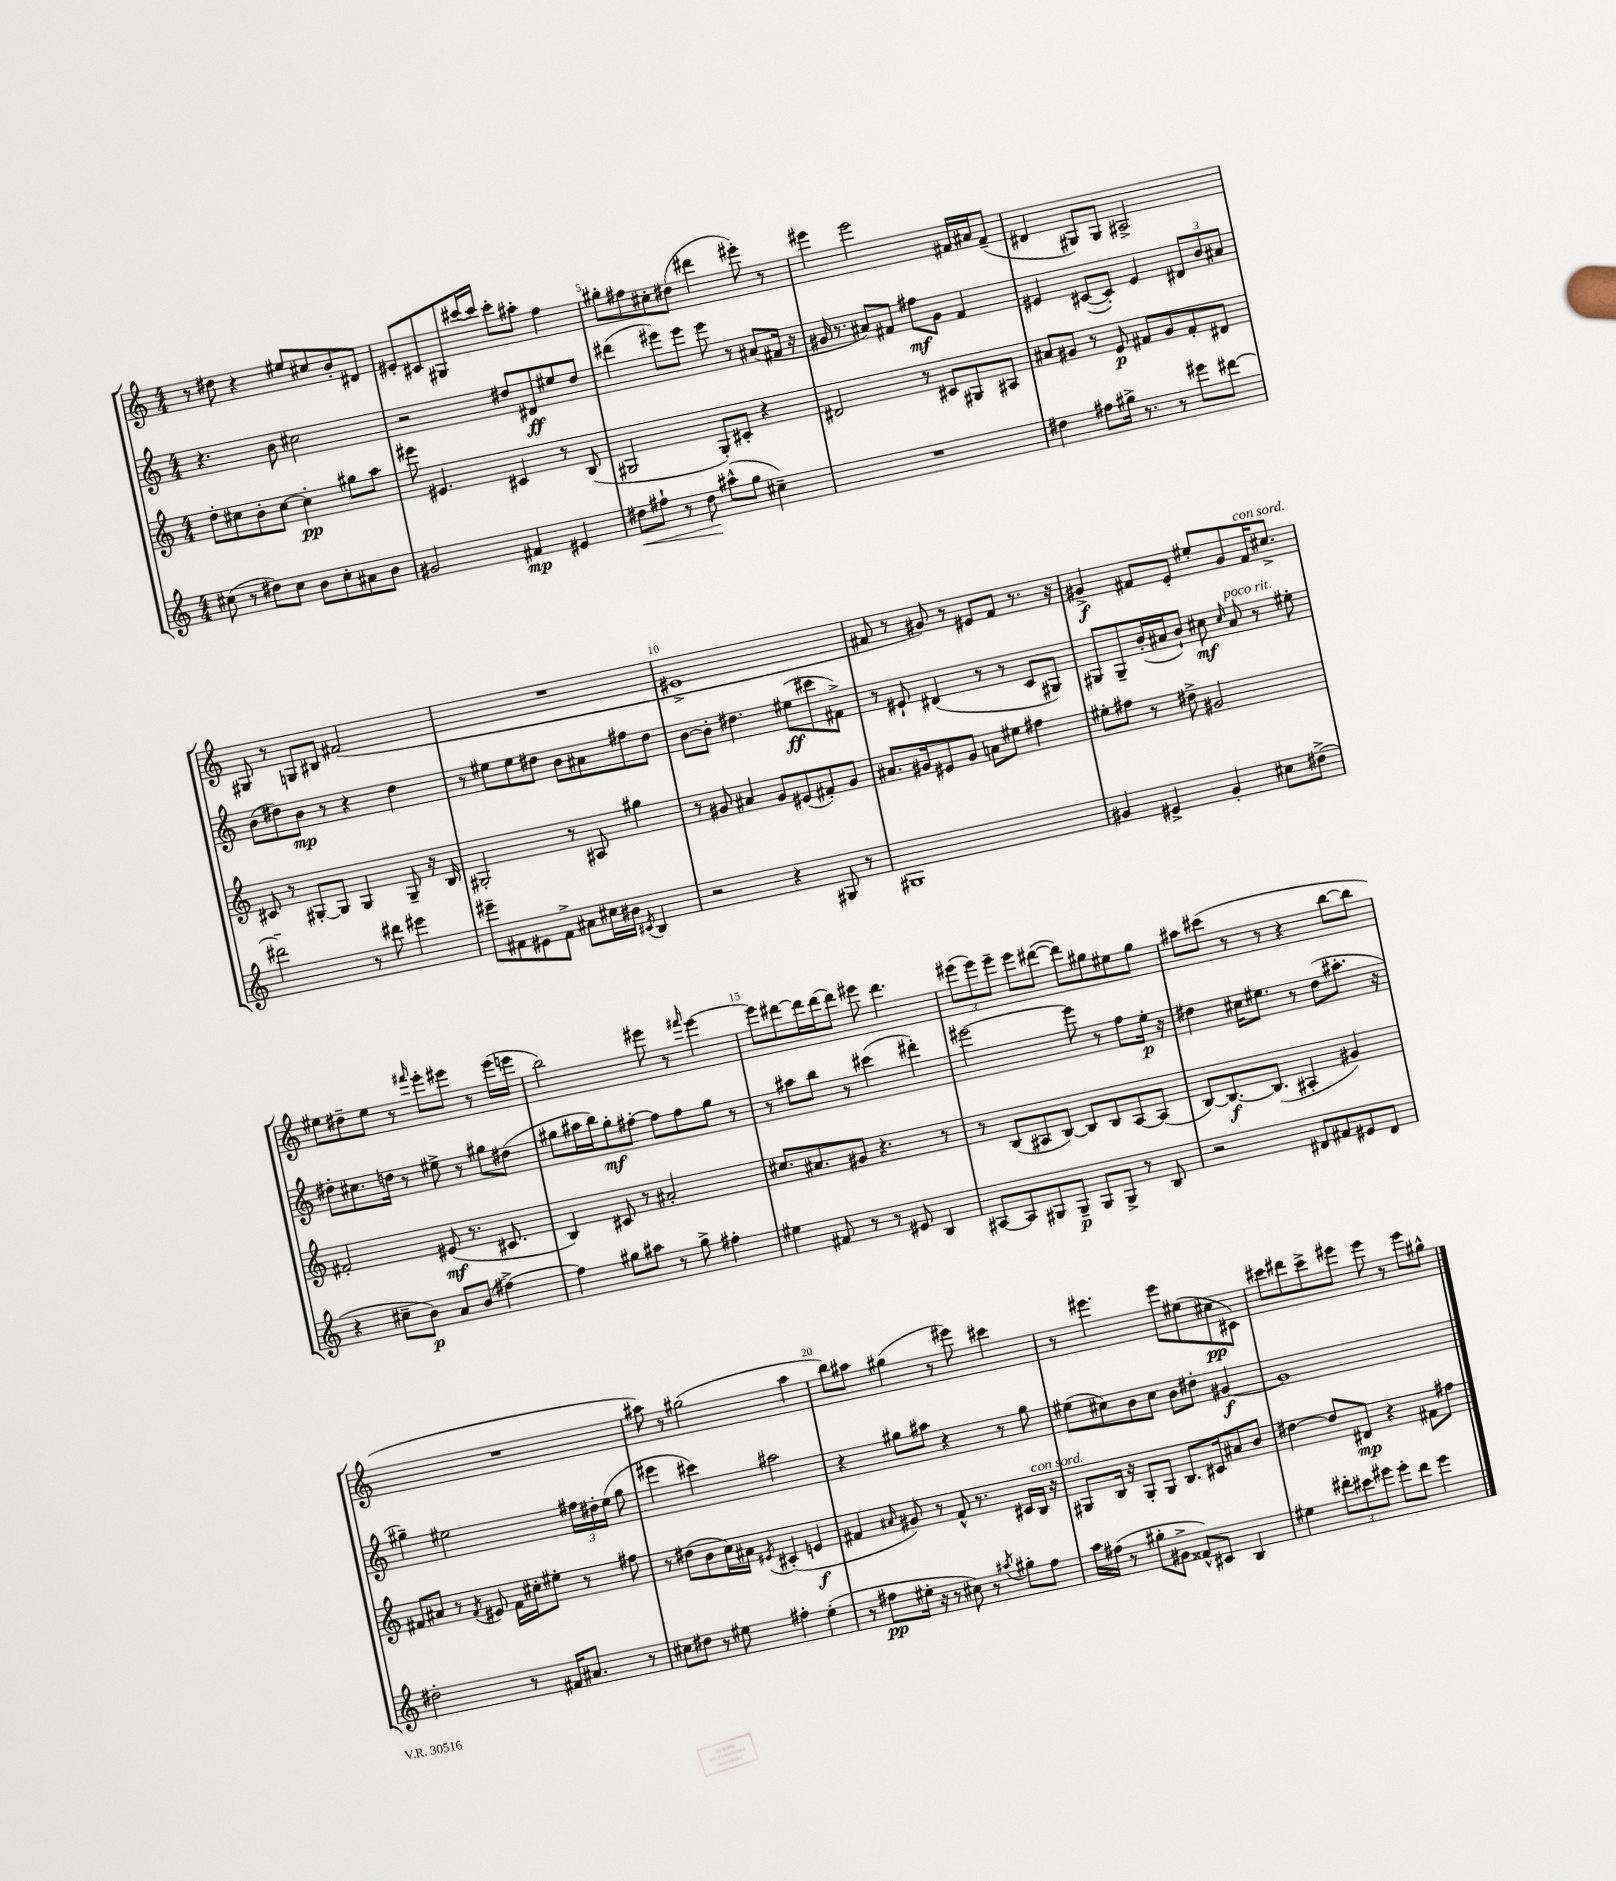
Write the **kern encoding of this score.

**kern	**kern	**kern	**kern
*staff4	*staff3	*staff2	*staff1
*clefG2	*clefG2	*clefG2	*clefG2
*k[]	*k[]	*k[]	*k[]
*M4/4	*M4/4	*M4/4	*M4/4
(8cc#	8dd'	4.r	8r
8r	8cc#	.	8dd#
8dd#)	8b'	.	4r
8cc#	[8cc#	8b	.
8b	4cc#']	2cc#	8ee#
8cc#'	.	.	8cc#
8a#	8gg#	.	8b'
8b	8aa	.	8d#
=	=	=	=
2g#	8eee#	2r	8e#'
.	4.e#	.	8c#
.	.	.	8G#
.	.	.	[16ccc#
.	.	.	16ccc#]
4f#	4c#	8dd#	8ccc#'
.	.	8d#	8aa#'
4e#	8r	8ee#	4ff
.	(8B	8dd#	.
=	=	=	=
8dd#	2G#	(4ddd#	8gg#'
8ff#`	.	.	8ff#
8r	.	8eee#)	8cc#'
8dd#	.	8eee#	(8dd#
(8aa#^^	8G#')	8eee#	4ddd#
8gg	8c#'	8r	.
4cc#~)	4r	(8a#	8eee#')
.	.	16f#	8r
.	.	16r	.
=	=	=	=
1r	2d#	16g#	4eee#
.	.	8.r	.
.	.	8a#)	2eee#
.	.	8f#	.
.	8r	8ff#	.
.	8c#	8g#	.
.	8G#	4f#	16f#
.	.	.	16a#
.	8A#	.	(8f#~
=	=	=	=
4dd#	8a#	4e#	4d#
.	8g#	.	.
8ff#	8r	([8c#	8G#)
16gg#^	8e	8c#'])	8G#
8.r	.	.	.
.	8f#	4e#	2A#^
8r	8g#	.	.
8eee#	8f#'	12d#	.
.	.	12b	.
[8ddd#	8d#	.	.
.	.	12a#	.
=	=	=	=
2ddd#~]	8c#	(8b	8G#
.	8r	8dd#)	8r
.	[8G#'	8b	8G
.	8G#]	8r	8B#
8r	4G#	4r	(2f#
8ddd#	.	.	.
4eee#	8G#~	4dd#	.
.	16r	.	.
.	16B	.	.
=	=	=	=
8eee#~	2G#'	8r	1r
8f#	.	8ee#	.
8e#	.	8ee#	.
8f#^	.	8dd#	.
8a#	8r	8b	.
16cc#	8A#	8a#	.
16b#	.	.	.
8qc#	.	.	.
4B	4gg#	8ff#	.
.	.	8dd#	.
=	=	=	=
2r	8r	[8b	1e#^
.	8g#	8b']	.
.	4a#	4.dd#	.
4r	8g#	.	.
.	(8e#	(8ee#	.
8G#	8f#')	8ccc#	.
8r	8g#	8f#^)	.
=	=	=	=
1G#	8.a#	8r	8f#
.	.	8e#`	8r
.	16g#	.	.
.	8e#	(4d#	8g#)
.	8g#	.	8r
.	8a	8r	8e#
.	8ee#	8r	8f#
.	4ff#	8c	8.r
.	.	8G#)	.
.	.	.	16r
=	=	=	=
4g#	8ee#'	8G#	4g#^
.	8ff#	8G#~	.
4e#^	8r	(16b'	8f#
.	.	16a#	.
.	8dd#^	8b`)	8e'
4g#'	2g#	8cc#	8ee#'
.	.	16qqcc#	.
.	.	8a#	8g#
8cc#	.	8r	16f#
.	.	.	8.cc#^
(8dd#^	.	8ee#'	.
=	=	=	=
4r	2f#'	8dd#'	8ee#
.	.	8.cc#	8dd#~
8cc#~	.	.	8ee#
.	.	16dd	.
8b)	.	8r	8r
.	.	.	16qqfff#
8a	(8e#	8ee#^	8eee'
(8b	8.r	8r	8eee#
[4ff#^)	.	8gg#	8r
.	8.c#	.	.
.	.	(8dd#	(16eee#
.	.	.	16eee
=	=	=	=
4ff#]	4B)	8gg#	2bb)
.	.	16aa#	.
.	.	16bb)	.
8gg#	8c#	8gg#'	.
8aa#	8r	[8ff#'	.
8r	2a#'	8ff#]	8eee#
8gg#^	.	8ff#	8r
.	.	.	16qqfff#
4ff#'	.	8gg#	[4eee#
.	.	8r	.
=	=	=	=
4ee#	8.cc#	8r	8eee#]
.	.	8aa#	[8ddd#
.	8.a#	.	.
8f#	.	8bb	16ddd#]
.	.	.	[16ddd#
8r	8g#	8r	8ddd#]
8r	4.r	(4ccc#	8eee#
8e#	.	.	4.ddd#
4B	.	4ddd#')	.
.	8r	.	.
=	=	=	=
[8A#	8r	[2eee#	(12eee#
.	.	.	12eee#)
8A#]	(8B	.	.
.	.	.	12eee#~
8G#	8A#	.	8eee#
8G#~	[8B)	.	([8ddd#
8G#	8B]	8eee#]	8ddd#])
8G#^	8B	8r	8gg#
8r	[8A#	8ff	8ee#
8B	(8A#]	16ee'	8gg#
.	.	16r	.
=	=	=	=
2r	[8B)	4dd#	8aa#
.	8.B_	.	(8ccc#
.	.	16cc#	8r
.	(8.B]	8.ee#	.
.	.	.	8r
8d#	4A#'	8r	4r
8f#	.	(8dd#	.
8e#	4g#)	8.aa#'	[8bb
8d#	.	.	8bb]
.	.	16r	.
=	=	=	=
2dd#'	8f#	4gg#~)	1r
.	8a#	.	.
.	8r	2ee#	.
.	8qf#	.	.
.	8e#	.	.
8r	16f#	.	.
.	16cc#'	.	.
16f#	8ee#'	.	.
8.a#	.	.	.
.	8r	24ff#	.
.	.	24dd#'	.
.	.	(24ee#	.
8r	8ff#	8gg#	.
=	=	=	=
8cc#	8r	4eee#	8aa#)
8dd#	(8dd#	.	8r
8r	8b	4ccc#)	(2gg#
8ee#	16cc)	.	.
.	16a#	.	.
.	8qe#	.	.
4ff#'	(4c#'	2aa#	.
(4ee#'	4e	.	4aa#
=	=	=	=
8r	4f#	4r	8bb)
8ff#	.	.	8aa#
.	16qqa#	.	.
16ee#'	8g#)	8gg#	(4gg#
16r	.	.	.
8r	8r	8aa#	.
8cc#)	8f#^^	4r	8r
8r	8.r	.	8eee#)
8qaa#	.	.	.
8gg#'	.	8r	4ccc#
.	16c#	.	.
8ff#	16B	8gg#	.
.	16r	.	.
=	=	=	=
16aa	8G#	(8ee#	8r
(16ff#	.	.	.
8r	16B	8cc#)	4.eee#
.	16r	.	.
8gg#'	8G#'	8b	.
8g#^	8G#	8cc#	.
8f##^^)	8.B	8b	8eee#
8c#	.	8dd#'	(8ee#
.	16c#	.	.
4B	8a#	[4g#	8cc#
.	8b	.	8c#)
=	=	=	=
4ee#	[4dd#	1g#]	8ccc#
.	.	.	8ddd#
12ddd#'	8dd#]	.	8ccc#^
12ccc#	.	.	.
.	8d#	.	8eee#
12eee#	.	.	.
8eee#'	4r	.	8eee#
8ddd#	.	.	8r
4eee#	8f#	.	8eee#
.	8ff#	.	8gg#^^
==	==	==	==
*-	*-	*-	*-
